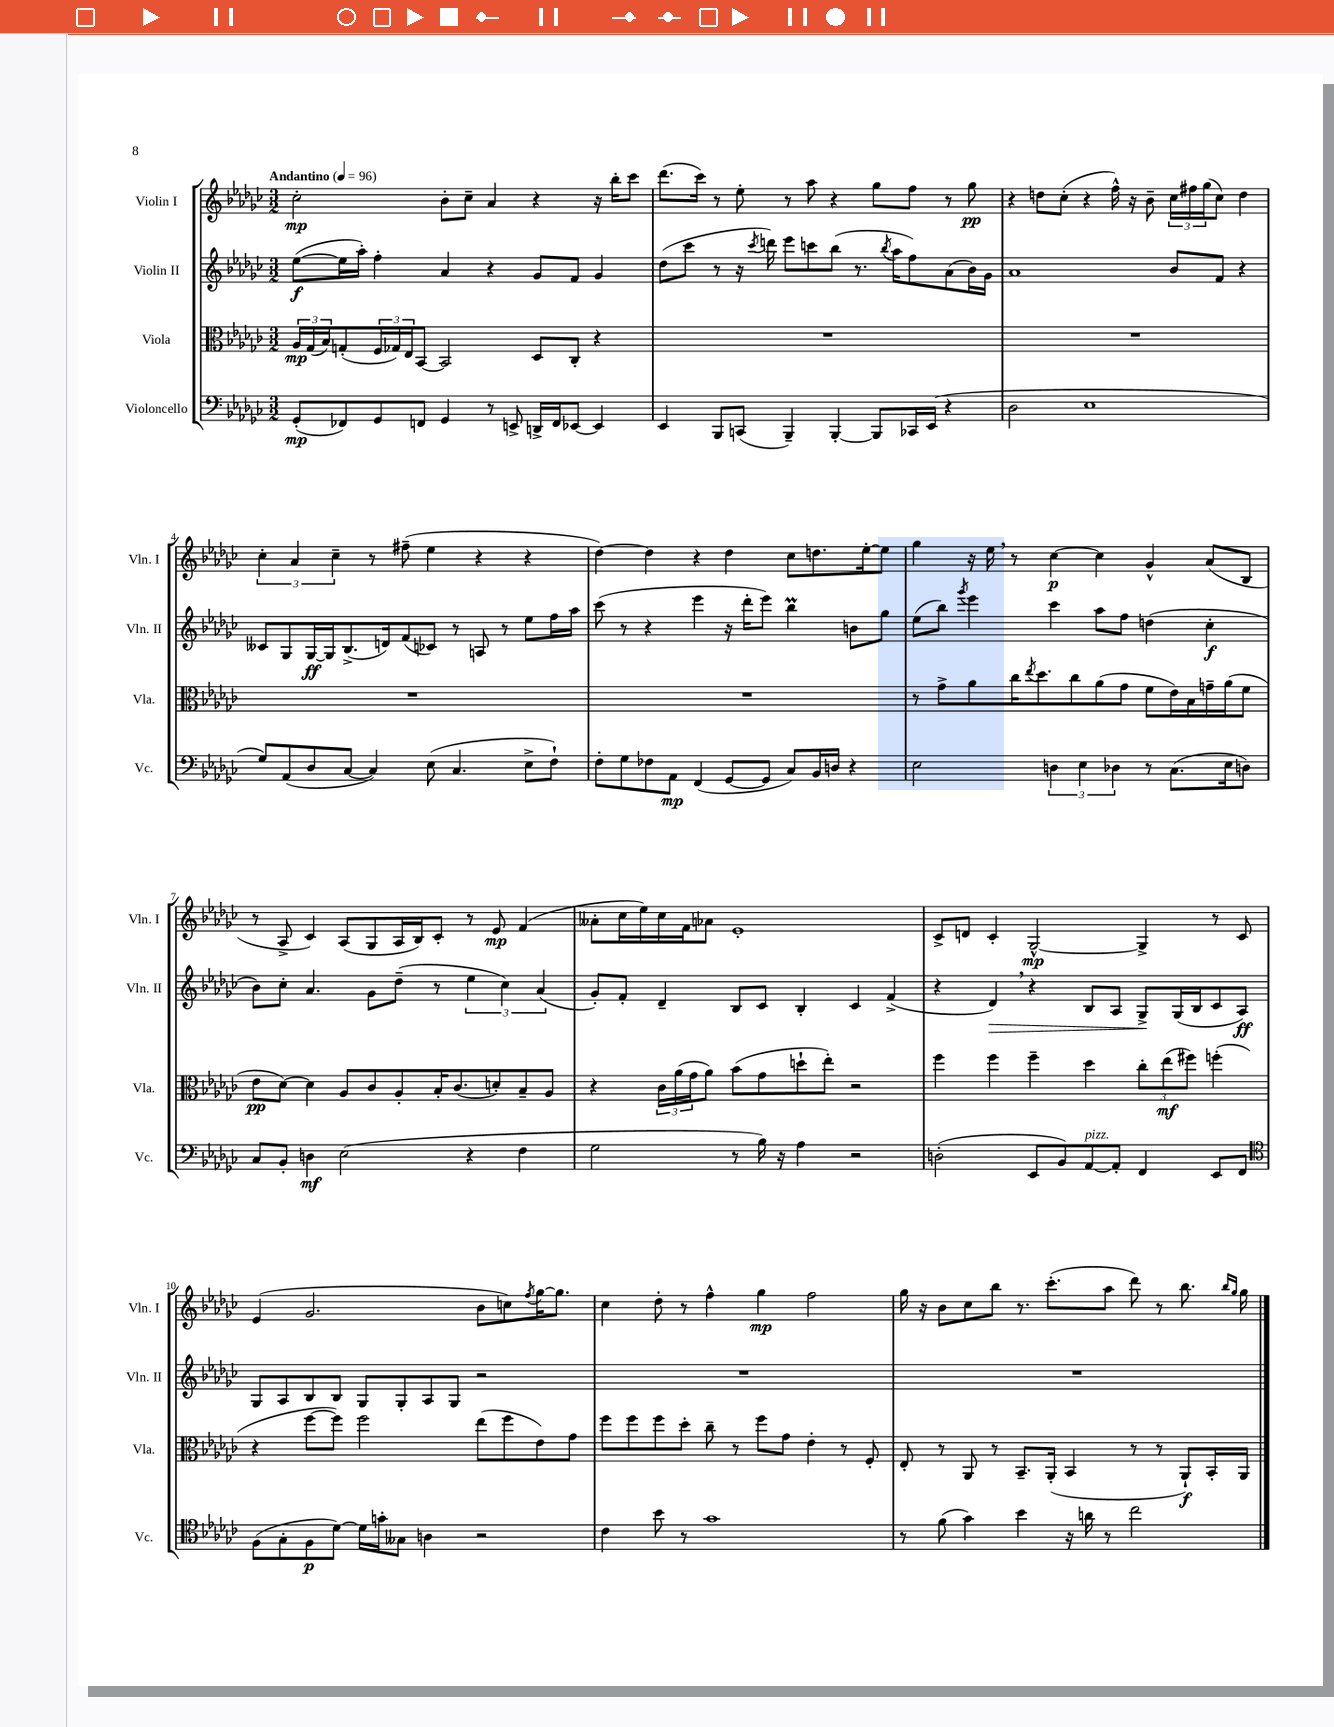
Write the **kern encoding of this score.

**kern	**kern	**kern	**kern
*staff4	*staff3	*staff2	*staff1
*clefF4	*clefC3	*clefG2	*clefG2
*k[b-e-a-d-g-c-]	*k[b-e-a-d-g-c-]	*k[b-e-a-d-g-c-]	*k[b-e-a-d-g-c-]
*M3/2	*M3/2	*M3/2	*M3/2
*MM96	*MM96	*MM96	*MM96
(8GG-'	24A-	([8ee-	2cc-'
.	(24G-	.	.
.	24B-)	.	.
8FF-)	(8G'	16ee-]	.
.	.	16aa-')	.
8GG-	24F	4ff'	.
.	24G-)	.	.
.	24E-	.	.
8FF	[8BB-	.	.
4GG-	2BB-]	4a-	8b-'
.	.	.	8cc-~
8r	.	4r	4a-
8EE^	.	.	.
16DD^	8D-	8g-	4r
16FF	.	.	.
[8EE-	8C-'	8f	.
4EE-]	4r	4g-	16r
.	.	.	16bb-'
.	.	.	8ccc-
=	=	=	=
4EE-	1.r	(8dd-	(8.ddd-
.	.	8ccc-	.
.	.	.	16ccc-)
8BBB-	.	8r	8r
(8CC	.	16r	8ee-'
.	.	8qccc-	.
.	.	16ddd)	.
4BBB-~)	.	8eee-	8r
.	.	8ccc	8aa-
[4BBB-'	.	(8bb-	4r
.	.	8.r	.
8BBB-]	.	.	8gg-
.	.	8qbb-	.
.	.	16aa-	.
16CC-	.	8ff)	8ff
(16EE-	.	.	.
4r	.	(8a-	8r
.	.	16b-)	8gg-
.	.	16g-	.
=	=	=	=
2D-	1.r	1a-	4r
.	.	.	8dd
.	.	.	(8cc-'
1E-	.	.	4r
.	.	.	16ff^^)
.	.	.	16r
.	.	.	8b-~
.	.	8b-	24cc-
.	.	.	24ff#
.	.	.	(24gg-
.	.	8f	8cc-)
.	.	4r	4dd
=	=	=	=
8G-)	1.r	8c--	6cc-'
(8AA-	.	8G-	.
.	.	.	6a-
8D-	.	[16G-	.
.	.	16G-]	.
.	.	.	6cc-~
[8C-	.	(8.B-^	.
4C-])	.	.	8r
.	.	16d)	.
.	.	(8f	(8ff#~
(8E-	.	8c-)	4ee-
4.C-	.	8r	.
.	.	8A	4r
.	.	8r	.
8E-^	.	8ee-	4r
8F`)	.	16ff	.
.	.	16aa-	.
=	=	=	=
8F'	1.r	(8ccc-	[4dd-)
8G-	.	8r	.
8F-	.	4r	4dd-]
8AA-	.	.	.
(4FF	.	4eee-	4r
[8GG-	.	16r	4dd-
.	.	16ddd-'	.
8GG-]	.	8eee-)	.
8C-)	.	4bb-	8cc-
16BB-	.	.	8.dd
16D	.	.	.
4r	.	8b	.
.	.	.	[16ee-'
.	.	8gg-	8ee-]
=	=	=	=
2E-	8r	(8ee-	4gg-
.	8g-^	8bb-)	.
.	.	8qggg-	.
.	8a-	4eee-	16r
.	.	.	16ee-
.	16cc-	.	8r
.	8qee-	.	.
.	8.dd-	.	.
6D	.	4ccc-	[4cc-
.	8cc-	.	.
6E-	.	.	.
.	(8a-	8aa-	4cc-]
6D-	.	.	.
.	8g-	8ff	.
8r	8f	(4dd	4g-^^
(8.C-	16e-)	.	.
.	16B-	.	.
.	16g~	4cc-'	(8a-
16E-	(16a-	.	.
8D)	8f	.	8B-
=	=	=	=
8C-	8e-	8b-)	8r
8BB-'	[8d-)	8cc-'	8A-^
4D	4d-]	4.a-	4c-)
(2E-	8A-	.	(8A-
.	8c-	8g-	8G-
.	8A-'	(8dd-~	16A-
.	.	.	16B-)
.	16B-'	8r	8c-'
.	(8.c-	.	.
4r	.	6ee-	8r
.	8d')	.	8e-
.	.	6cc-)	.
4F	8B-~	.	(4f
.	.	(6a-	.
.	8A-	.	.
=	=	=	=
2G-	4r	8g-')	8a--'
.	.	8f'	16cc-
.	.	.	16ee-)
.	24c-	4d-~	16cc-
.	(24a-	.	.
.	.	.	16f
.	24g-	.	.
.	8a-)	.	8a-
8r	(8b-	8B-	1e-'
16B-)	8g-	8c-	.
16r	.	.	.
4A-	8dd`	4B-'	.
.	8ee-')	.	.
2r	2r	4c-	.
.	.	(4f^	.
=	=	=	=
(2D'	4ff	4r	8c-^
.	.	.	8d
.	4ff	4d-)	4c-'
8EE-	4ff~	4r	[2G-^^
8BB-)	.	.	.
[8AA-	4dd-	8B-	.
8AA-']	.	8A-	.
4FF	12cc-'	8G-^	4G-^]
.	(12ee-	.	.
.	.	(16G-	.
.	12ff#)	.	.
.	.	16B-	.
8EE-	(4ff'	8c-	8r
8FF	.	8A-)	8c-
=	=	=	=
*clefC4	*	*	*
(8F	4r	8G-	(4e-
8G-'	.	8A-	.
8F	[8ff	8B-	2.g-
[8d-)	8ff])	8B-	.
16d-]	2ff	8G-	.
16g'	.	.	.
8G--	.	8G-'	.
4A	.	8A-	.
.	.	8G-	.
2r	(8ee-	2r	8b-
.	8ff	.	8cc)
.	.	.	8qff
.	8e-)	.	[16gg-
.	.	.	8.gg-]
.	8g-	.	.
=	=	=	=
4c-	8ff	1.r	4cc-
.	8ff	.	.
8b-	8ff	.	8dd-'
8r	8dd-'	.	8r
1g-	8cc-~	.	4ff^^
.	8r	.	.
.	8ff	.	4gg-
.	8g-	.	.
.	4e-'	.	2ff
.	8r	.	.
.	8F'	.	.
=	=	=	=
8r	8E-'	1.r	16gg-
.	.	.	16r
(8f	8r	.	8b-
4g-)	8AA-	.	8cc-
.	8r	.	8bb-
4b-	8.BB-~	.	8.r
.	(16AA-'	.	(8.ccc-'
16r	4BB-	.	.
16a	.	.	.
8r	.	.	8aa-
2cc-	8r	.	8ddd-)
.	8r	.	8r
.	8AA-`)	.	8.bb-
.	16BB-'	.	.
.	.	.	16qqbb-
.	.	.	16qqgg-
.	16AA-	.	16gg-
==	==	==	==
*-	*-	*-	*-
